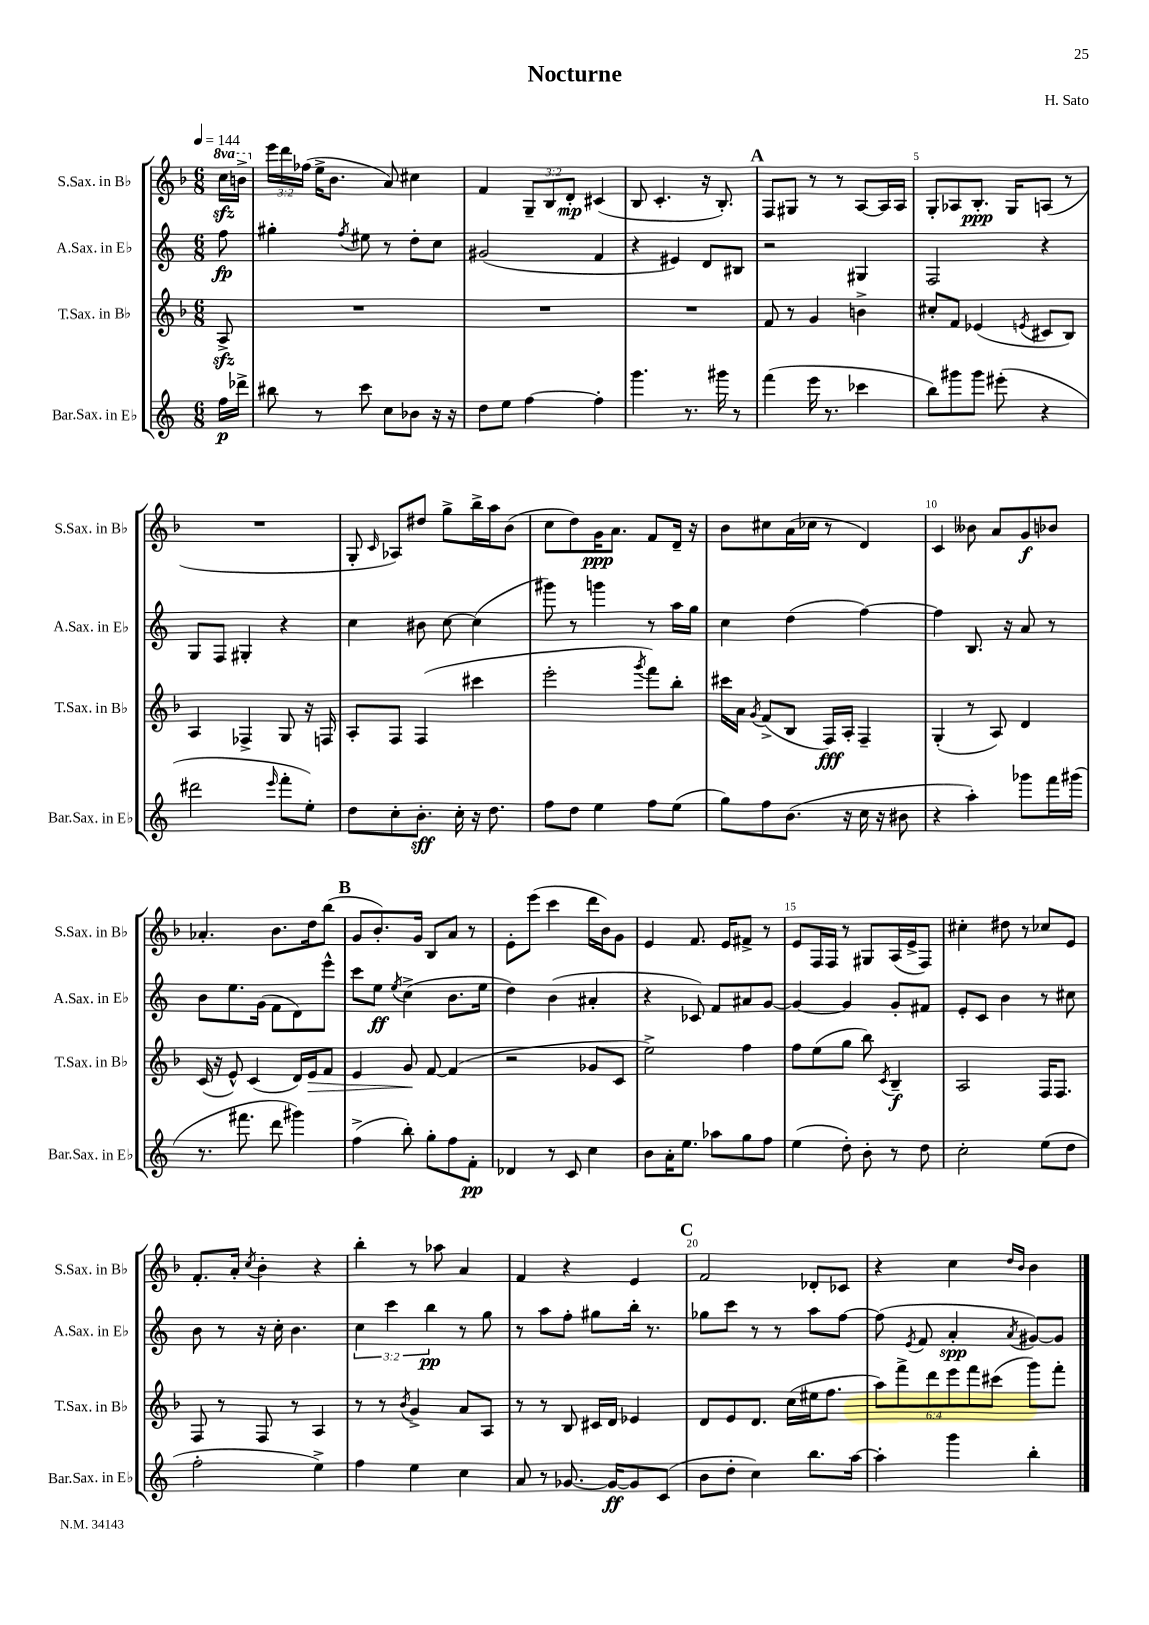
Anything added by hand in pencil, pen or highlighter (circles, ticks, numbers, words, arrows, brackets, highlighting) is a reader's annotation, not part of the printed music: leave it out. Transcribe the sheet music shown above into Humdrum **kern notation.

**kern	**kern	**kern	**kern
*staff4	*staff3	*staff2	*staff1
*clefG2	*clefG2	*clefG2	*clefG2
*k[]	*k[b-]	*k[]	*k[b-]
*M6/8	*M6/8	*M6/8	*M6/8
*MM144	*MM144	*MM144	*MM144
16ff\LL	8A^/	8ff\	16ccc\LL
16ddd-^\JJ	.	.	16bb^\JJ
=	=	=	=
8bb#\	2.r	4gg#'\	24eee\LL
.	.	.	24ddd\
.	.	.	(24ff-\JJ
8r	.	.	16ee^\LK
.	.	.	8.b-\J
.	.	8qff/	.
8ccc\	.	8ee#\	.
8cc\L	.	8r	8a/)
8b-\J	.	8dd'\L	4cc#\
16r	.	8cc\J	.
16r	.	.	.
=	=	=	=
8dd\L	2.r	(2g#/	4f/
8ee\J	.	.	.
[4ff\	.	.	12G~/L
.	.	.	12B-/
.	.	.	12d'/J
4ff'\]	.	4f/	(4c#/
=	=	=	=
4.ggg\	2.r	4r	8B-/
.	.	.	4.c'/
.	.	4e#/)	.
8.r	.	.	.
.	.	8d/L	16r
16ggg#\	.	.	8.B-'/)
8r	.	8B#/J	.
=	=	=	=
(4fff\	8f/	2r	8F/L
.	8r	.	8G#/J
16eee\	4g/	.	8r
8.r	.	.	.
.	.	.	8r
4ccc-\	4b^\	4G#/	[8A/L
.	.	.	16A/]L
.	.	.	16A/JJ
=	=	=	=
8bb\L)	8cc#'/L	2F/	8G'/L
8ggg#\	8f/J	.	8A-/
8ggg#\J	(4e-/	.	8.B-'/J
(8eee#'\	.	.	.
.	.	.	16G/LK
.	8qe/	.	.
4r	8c#/L	4r	(8A/J
.	8B-/J)	.	8r
=	=	=	=
2ddd#\	4A/	8G/L	2.r
.	.	8F/J	.
.	4F-^/	4G#'/	.
16qqeee/	.	.	.
8fff'\L	8G/	4r	.
8ee'\J)	16r	.	.
.	16F/	.	.
=	=	=	=
8dd\L	8A'/L	4cc\	8G'/
.	.	.	16qqc/
8cc'\	8F/J	.	8A-/L)
8.b'\J	(4F/	8b#\	8dd#/J
.	.	[8cc\	8gg^\L
16cc'\	.	.	.
16r	4ccc#\	(4cc\]	16bb-^\L
8.dd\	.	.	16aa\J
.	.	.	(8b-\J
=	=	=	=
8ff\L	2eee'\	8ggg#\)	8cc\L
8dd\J	.	8r	8dd\)
4ee\	.	4ggg\	16g\K
.	.	.	8.a\J
.	8qggg/	.	.
8ff\L	8fff\L)	8r	8f/L
(8ee\J	8bb-'\J	16aa\LL	16d~/Jk
.	.	16gg\JJ	16r
=	=	=	=
8gg\L)	16ccc#\LL	4cc\	8b-\L
.	16a\JJ	.	.
.	8qg/	.	.
8ff\	(8f^/L	.	8cc#\
(8.b\J	8B-/J	(4dd\	(16a\L
.	.	.	16cc-\JJ
.	16F/LL)	.	8r
16r	16A'/JJ	.	.
16cc\	4F~/	[4ff\)	4d/)
16r	.	.	.
8b#\	.	.	.
=	=	=	=
4r	(4G'/	4ff\]	4c/
4aa'\)	8r	8.B/	8b--\
.	8A/)	.	8a/L
.	.	16r	.
8ggg-\L	4d/	8a/	8g/
16fff\L	.	8r	8b-/J
(16ggg#\JJ	.	.	.
=	=	=	=
8.r	(16c/	8b\L	4.a-'/
.	16r	.	.
.	8e^^/)	8.ee\	.
8.fff#\	.	.	.
.	(4c/	.	.
.	.	(16g\Jk	.
8ddd\	.	8f\L	8.b-\L
4ggg#\)	16d/LL)	8d\)	.
.	16e/J	.	16dd\k
.	8f/J	8eee^^\J	(8bb-\J
=	=	=	=
(4ff^\	4e/	8ccc\L	8g/L
.	.	8ee\J	8.b-'/)
.	.	8qee/	.
8bb'\)	8g/	(4cc^\	.
.	.	.	16g/Jk
8gg'\L	[8f/	.	8B-/L
8ff\	(4f/]	8.b\L	8a/J
8f'\J	.	.	8r
.	.	16ee\Jk	.
=	=	=	=
4d-/	2r	4dd\)	8e'\L
.	.	.	(8eee\J
8r	.	(4b\	4ccc\
8c/	.	.	.
4cc\	8g-/L	4a#'/	16ddd\LL
.	.	.	16b-\J)
.	8c/J	.	8g\J
=	=	=	=
8b\L	2ee^\)	4r	4e/
16a'\K	.	.	.
8.ee\J	.	.	.
.	.	8c-/)	8.f/
8aa-\L	.	8f/L	.
.	.	.	16e/LK
8gg\	4ff\	8a#/	8f#^/J
8ff\J	.	[8g/J	8r
=	=	=	=
(4ee\	8ff\L	4g/_	8e/L
.	(8ee\	.	16F/L
.	.	.	16F/JJ
8dd'\)	8gg\J	4g/]	8r
8b'\	8bb-\)	.	8G#/L
.	8qc/	.	.
8r	4B-~/	8g'/L	(16A/L
.	.	.	16e^/J
8dd\	.	8f#/J	8F/J)
=	=	=	=
2cc'\	2A/	8e'/L	4cc#'\
.	.	8c/J	.
.	.	4b\	8dd#\
.	.	.	8r
(8ee\L	16F/LK	8r	8cc-/L
.	8.F/J	.	.
8dd\J	.	8cc#\	8e/J
=	=	=	=
2ff'\	8F/	8b\	8.f'/L
.	8r	8r	.
.	.	.	16a'/Jk
.	.	.	8qcc/
.	8F/	16r	4b-'\
.	.	16cc'\	.
.	8r	4.b\	.
4ee^\)	4A/	.	4r
=	=	=	=
4ff\	8r	6cc\	4bb-'\
.	8r	.	.
.	.	6ccc\	.
.	8qb-/	.	.
4ee\	4g^/	.	8r
.	.	6bb\	.
.	.	.	8aa-\
4cc\	8a/L	8r	4a/
.	8A/J	8gg\	.
=	=	=	=
8a/	8r	8r	4f/
8r	8r	8aa\L	.
[8.g-/	8B-/	8ff'\J	4r
.	16c#/LL	8gg#\L	.
16g-/_LK	16d/JJ	.	.
8g-/]	4e-/	16bb'\Jk	4e/
.	.	8.r	.
(8c/J	.	.	.
=	=	=	=
8b\L	8d/L	8gg-\L	2f/
8dd'\J	8e/	8ccc\J	.
4cc\)	8.d/J	8r	.
.	.	8r	.
.	(16cc\LL	.	.
8.bb\L	16ee#\J	8aa\L	8d-'/L
.	8.ff\J	.	.
.	.	[8ff\J	8c-/J
[16aa\Jk	.	.	.
=	=	=	=
4aa'\]	12aa\L)	(8ff\]	4r
.	12fff^\	.	.
.	.	8qe/	.
.	.	8f/	.
.	12ddd\	.	.
4ggg\	12eee\	4a'/	4cc\
.	12fff\	.	.
.	(12ccc#\J	.	.
.	.	.	16qqdd/LL
.	.	8qa/	16qqb-/JJ
4bb'\	8ggg\L)	[8g#/L)	4b-\
.	8fff'\J	8g#/]J	.
==	==	==	==
*-	*-	*-	*-
